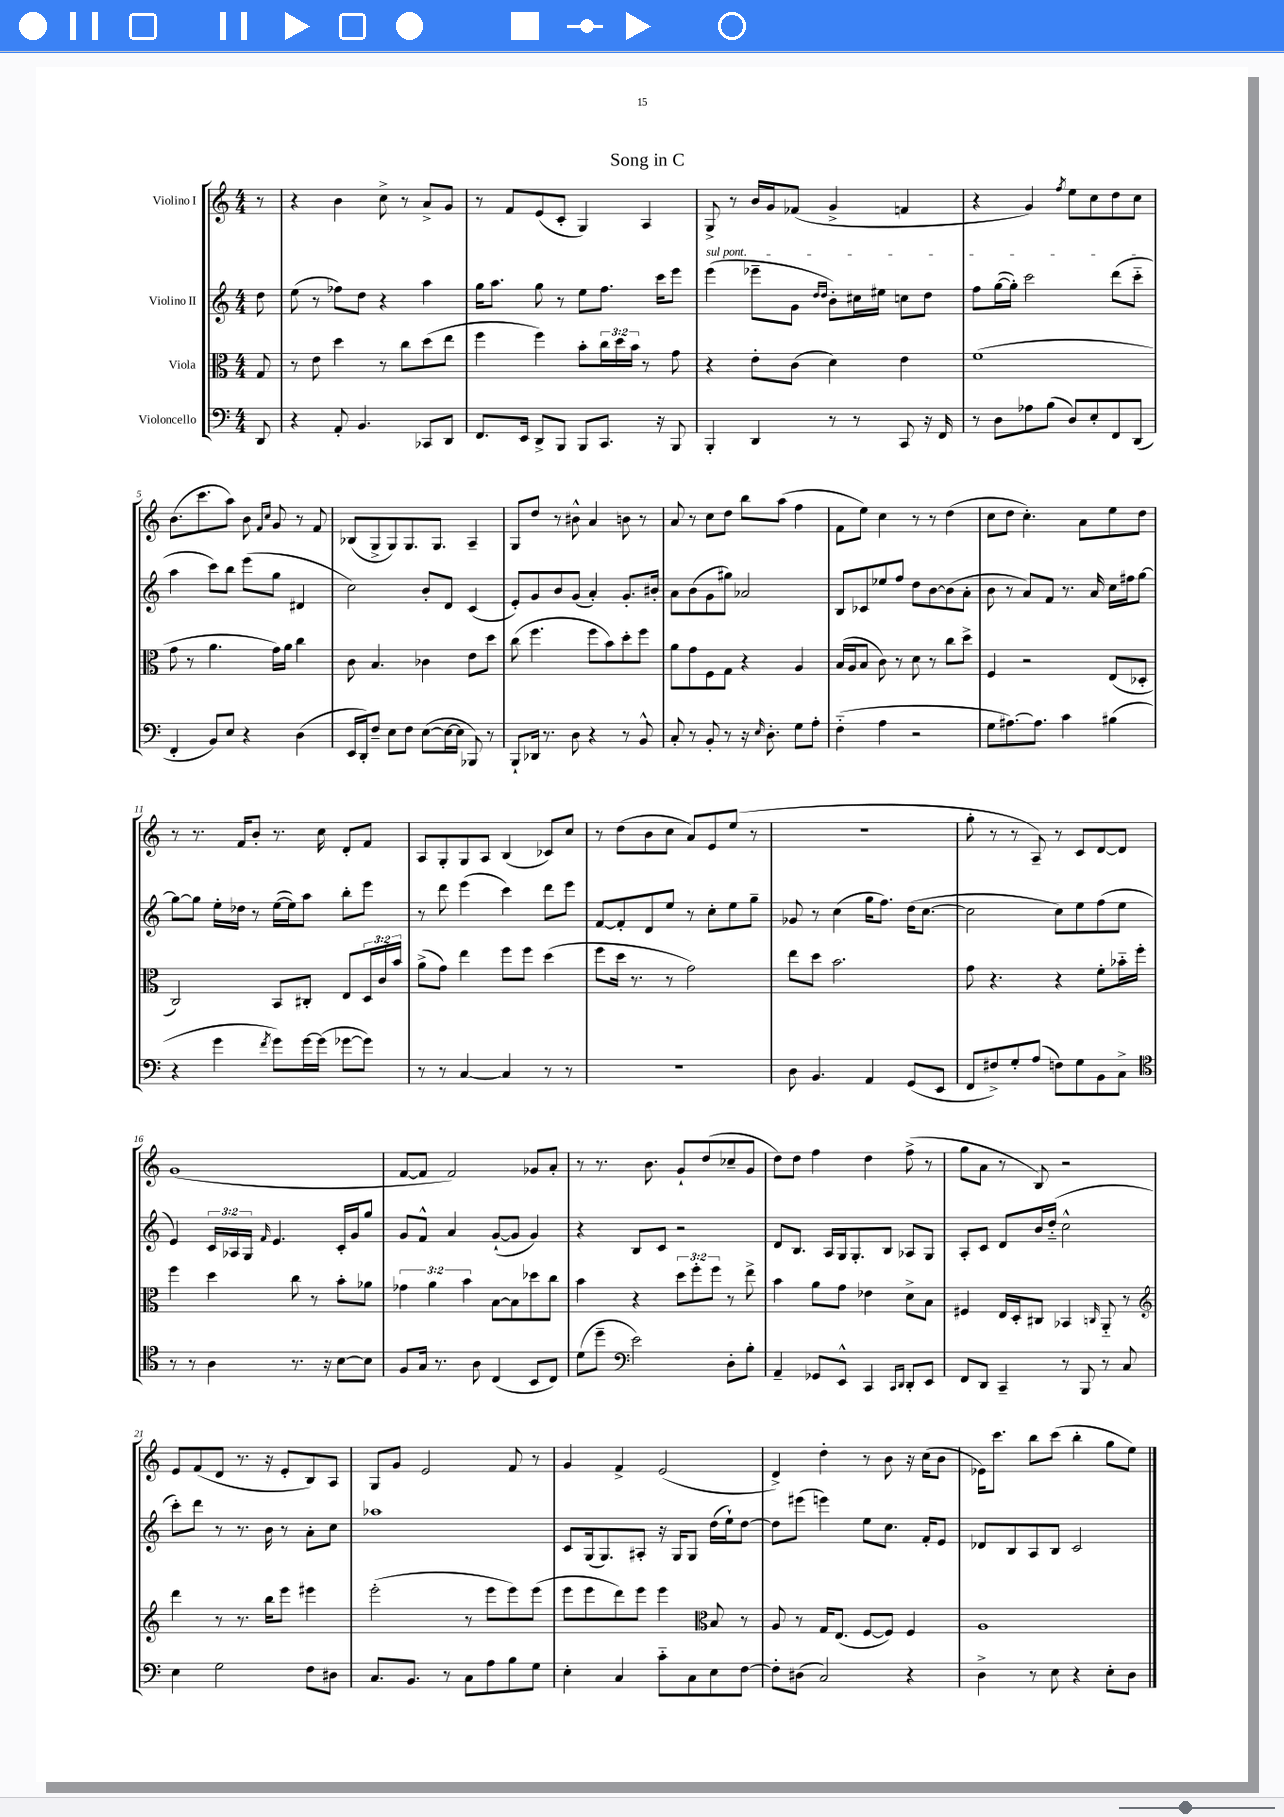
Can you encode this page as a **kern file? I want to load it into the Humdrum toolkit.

**kern	**kern	**kern	**kern
*part4	*part3	*part2	*part1
*staff4	*staff3	*staff2	*staff1
*I"Violoncello	*I"Viola	*I"Violino II	*I"Violino I
*clefF4	*clefC3	*clefG2	*clefG2
*k[]	*k[]	*k[]	*k[]
*M4/4	*M4/4	*M4/4	*M4/4
=	=	=	=
8DD/	8G/	8dd\	8r
=1	=1	=1	=1
4r	8r	(8ee\	4r
.	8e\	8r	.
8AA'/	4dd\	8ff-X\L)	4b\
4.BB/	.	8dd\J	.
.	8r	4r	8cc^\
.	8cc\L	.	8r
8CC-X/L	(8dd\	4aa\	8a^/L
8DD/J	8ee\J	.	8g/J
=2	=2	=2	=2
8.FF/L	4ff\	16gg\KL	8r
.	.	8.aa\J	.
.	.	.	8f/L
16EE/Jk	.	.	.
8DD^/L	4ff\)	8gg\	(8e/
8BBB/J	.	8r	8c'/J
8BBB/L	8b'\L	8ee\L	4G/)
8.CC/J	24cc\L	8.ff\J	.
.	24dd\	.	.
.	24b\JJ	.	.
.	8r	.	4A/
16r	.	16ccc\KL	.
8BBB/	8g\	8eee\J	.
=3	=3	=3	=3
!	!	!LO:TX:a:i:t=sul pont.	!
4BBB'/	4r	(4eee\	8G^/
.	.	.	8r
4DD/	8e'\L	8eee-X~\L	16b/LL
.	.	.	16g/J
.	(8c\J	8g\J	(8f-X/J
.	.	16qqdd/LL	.
.	.	16qqdd/JJ	.
8r	4d\)	8b'\L)	4g^/
8r	.	16cc#X\L	.
.	.	16ee#X\JJ	.
8CC/	4e\	8ccn\L	4fn/
16r	.	8dd\J	.
16FF/	.	.	.
=4	=4	=4	=4
8r	(1f	8ff\L	4r
8D\L	.	([16gg\L	.
.	.	16gg'\JJ])	.
8A-X\	.	2ccc\	4g/)
(8B\J	.	.	.
.	.	.	8qff/
8D/L)	.	.	8ee\L
8E'/	.	.	8cc\
8FF/	.	(8ddd\L	8dd\
(8DD/J	.	8ccc\J	8cc\J
!!LO:LB:g=z
=5	=5	=5	=5
4FF'/	8g\	4aa\	(8.b\L
.	8r	.	.
.	.	.	8.ccc\
8BB/L)	4.a\	8ccc\L)	.
8E/J	.	8bb\J	8aa\J)
4r	.	(8eee\L	8b\
.	.	.	16qqf/LL
.	.	.	16qqcc/JJ
.	16g\LL)	8gg\J	8g/
.	16a\JJ	.	.
(4D\	4cc\	4d#X/	8r
.	.	.	8f/
=6	=6	=6	=6
16EE/LL	8c\	2cc\)	(8B-X/L
16DD'/J)	.	.	.
8F~/J	4.B/	.	8G^/
8E\L	.	.	8G/)
8F\J	.	.	8.G/
([8E\L	4c-X\	8b'/L	.
.	.	.	8.G/J
16E\L_	.	8d/J	.
16E\JJ]	.	.	.
8BBB-X/)	8e\L	(4c/	4A~/
8r	8dd\J	.	.
=7	=7	=7	=7
8BBB`/L	(8cc\	8e'/L)	8G/L
16DD-X/Jk	4.ff\	8g/	8dd/J
8.r	.	.	.
.	.	8b/	8r
8D\	.	(8g/J	8b#X^^\
4r	8ff\L	4a'/)	4a/
.	8b\)	.	.
8r	8dd'\	8.g'/L	8bn\
8BB^^/	8ff\J	.	8r
.	.	16b#X'/Jk	.
=8	=8	=8	=8
8C'/	8a\L	8a\L	8a/
8r	8g\	(8b\	8r
8BB'/	8F\	8g\	8cc\L
8r	8G\J	8gg#X\J)	8dd\J
16r	4r	2a-X/	8bb\L
16qqE/	.	.	.
8.D'\	.	.	.
.	.	.	(8aa\J
8G\L	4A/	.	4ff\
8A'\J	.	.	.
=9	=9	=9	=9
(4F\	(16B/LL	8B/L	8f\L
.	16A/J	.	.
.	8B/J	8c-X/	8ee\J)
4A\	8c\)	8ee-X/	4cc\
.	8r	8ff/J	.
2r	8d\	8dd\L	8r
.	8r	[8b\	8r
.	8cc\L	(8b\]	(4dd\
.	8dd^\J	8a'\J	.
=10	=10	=10	=10
8G\L	4F/	8b\	8cc\L
[8.A#X\)	.	8r	8dd\J
.	2r	8a/L)	4.cc'\)
8.A#\J]	.	.	.
.	.	8f/J	.
4c\	.	8.r	.
.	.	.	8a\L
.	.	16a/	.
(4B#X\	(8E/L	16cc\LL	8ee\
.	.	16ff#X\J	.
.	8D-X'/J	[8gg\J	8dd\J
!!LO:LB:g=z
=11	=11	=11	=11
4r	2C/)	8gg\L_	8r
.	.	8gg\J]	8.r
4g\	.	16ee'\LL	.
.	.	16dd-X\JJ	16f/KL
.	.	8r	8b'/J
8qf/	.	.	.
8g\L)	8BB/L	([16ee\LL	8.r
.	.	16ee\J])	.
[16g\L	8C#X'/J	8aa\J	.
(16g\JJ]	.	.	16cc\
[8g-X\L	8E/L	8bb'\L	8d'/L
8g-\J])	24D/L	8eee\J	8f/J
.	24c/	.	.
.	24b/JJ	.	.
=12	=12	=12	=12
8r	(8a^\L	8r	8A/L
8r	8g\J)	8ddd\	8G'/
[4C/	4ee\	(4eee\	8G/
.	.	.	8A/J
4C/]	8ff\L	4ccc\)	(4B/
.	8ff\J	.	.
8r	(4dd\	8ddd\L	8c-X/L)
8r	.	8eee\J	8cc/J
=13	=13	=13	=13
1r	8ff\L	[8f/L	8r
.	16dd\Jk	8f'/]	(8dd\L
.	8.r	.	.
.	.	8d/	8b\
.	8r	8ee/J	8cc\J
.	2g\)	8r	8a/L)
.	.	8cc'\L	8e/
.	.	8ee\	(8ee/J
.	.	8gg~\J	8r
=14	=14	=14	=14
8D\	8ee\L	8g-X/	1r
4.BB/	8dd\J	8r	.
.	2.b\	(4cc\	.
4AA/	.	16gg\KL	.
.	.	8.ff\J)	.
(8GG/L	.	(16dd\KL	.
.	.	[8.cc\J	.
8EE/J	.	.	.
=15	=15	=15	=15
8FF/L	8g\	2cc\]	8gg'\
8F#X^/)	4.r	.	8r
8G'/	.	.	8r
(8A/J	.	.	8A~/)
8Fn\L)	4r	8cc\L)	8r
8G\	.	8ee\	8c/L
8BB\	8f'\L	(8ff\	[8d/
8C^\J	16b-X\L	8ee\J	8d/J]
.	16ff'\JJ	.	.
!!LO:LB:g=z
=16	=16	=16	=16
*clefC4	*	*	*
8r	4ff\	4e/)	(1g
8r	.	.	.
4A\	4dd\	24c/LL	.
.	.	24A-X/	.
.	.	24G/JJ	.
.	.	16qqf/	.
.	.	4.e/	.
8.r	8cc\	.	.
.	8r	.	.
16r	.	.	.
[8B\L	8b'\L	16c'/LL	.
.	.	16g/J	.
8B\J]	8a-X\J	8gg/J	.
=17	=17	=17	=17
8F/L	6g-X\	8g/L	[8f/L
16G/Jk	.	8f^^/J	8f/J]
.	6a\	.	.
8.r	.	.	.
.	.	4a/	2f/)
.	6b\	.	.
8A\	.	.	.
(4C/	[8B\L	([8g`/L	.
.	8B\]	8g/J]	.
8BB/L	8dd-X\	4g/)	8g-X/L
8C/J)	8cc\J	.	8a'/J
=18	=18	=18	=18
(8d\L	4b\	4r	8r
8dd~\J	.	.	8.r
*clefF4	*	*	*
2e\)	4r	8B/L	.
.	.	.	8.b\
.	.	8c/J	.
.	12dd\L	2r	8g`/L
.	12ff'\	.	.
.	.	.	(8dd/
.	12ff\J	.	.
8D'\L	8r	.	8cc-X~/
8B'\J	8ee^\	.	8g/J
=19	=19	=19	=19
4AA~/	4b\	8d/L	8dd\L)
.	.	8.B/J	8dd\J
8GG-X/L	8a\L	.	4ff\
.	.	16A/LL	.
8EE^^/J	8g\J	16G/J	.
.	.	8.G'/	.
4CC/	4e-X\	.	4dd\
.	.	8B/J	.
16qqCC/LL	.	.	.
16qqDD/JJ	.	.	.
8DD'/L	8d^\L	8A-X/L	(8ff^\
8EE/J	8B\J	8G/J	8r
=20	=20	=20	=20
8FF/L	4F#X/	8A'/L	8gg\L
8DD/J	.	8c/J	8a\J
4CC~/	16E/LL	8d/L	8r
.	16D'/J	.	.
.	8C#X/J	16b/L	8B/)
.	.	(16dd/JJ	.
8r	4BB-X/	2cc^^\	2r
8BBB/	.	.	.
.	16qqCn/	.	.
8r	8AA/	.	.
8C/	8r	.	.
!!LO:LB:g=z
=21	=21	=21	=21
*	*clefG2	*	*
4E\	4ddd\	8ccc'\L)	8e/L
.	.	8ddd\J	(8f/
2G\	8r	8r	8d/J
.	8.r	8.r	8.r
.	16bb\KL	16b\	16r
.	8eee\J	8r	8e'/L
8F\L	4eee#X\	8a'\L	8B/)
8D#X\J	.	8cc\J	8A/J
=22	=22	=22	=22
8.C/L	(2eee'\	1aa-X	8G/L
.	.	.	8g/J
8.BB/J	.	.	.
.	.	.	2e/
8r	.	.	.
8C\L	8r	.	.
8A\	8eee\L	.	.
8B\	8eee\)	.	8f/
8G\J	(8eee\J	.	8r
=23	=23	=23	=23
4E'\	8eee\L	8c/L	4g/
.	8eee\	(16G/k	.
.	.	8.G/)	.
4C/	8ddd\)	.	4f^/
.	8eee\J	8A#X'/J	.
8c\L	4eee\	16r	(2e/
.	.	16G/KL	.
8C\	.	8G/J	.
*	*clefC3	*	*
8E\	8B/	(16dd\LL	.
.	.	16ee`\J)	.
[8F\J	8r	[8dd\J	.
=24	=24	=24	=24
8F'\L]	8A/	8dd\L]	4d^/)
(8D#X\J	8r	(8eee#X\J	.
2C/)	16G/KL	4eeen\)	4dd'\
.	(8.E/J	.	.
.	[8F/L	8ee\L	8r
.	8F/J])	8.cc\J	8b\
4r	4F/	.	16r
.	.	16f'/KL	(16cc\KL
.	.	8e/J	8b\J
=25	=25	=25	=25
4D^\	1A	8d-X/L	16e-X\KL)
.	.	.	8.ccc\J
.	.	8B/	.
8r	.	8A/	8bb\L
8E\	.	8B/J	(8ccc\J
4r	.	2c/	4bb'\
8E'\L	.	.	8gg\L
8D\J	.	.	8ee\J)
==	==	==	==
*-	*-	*-	*-
